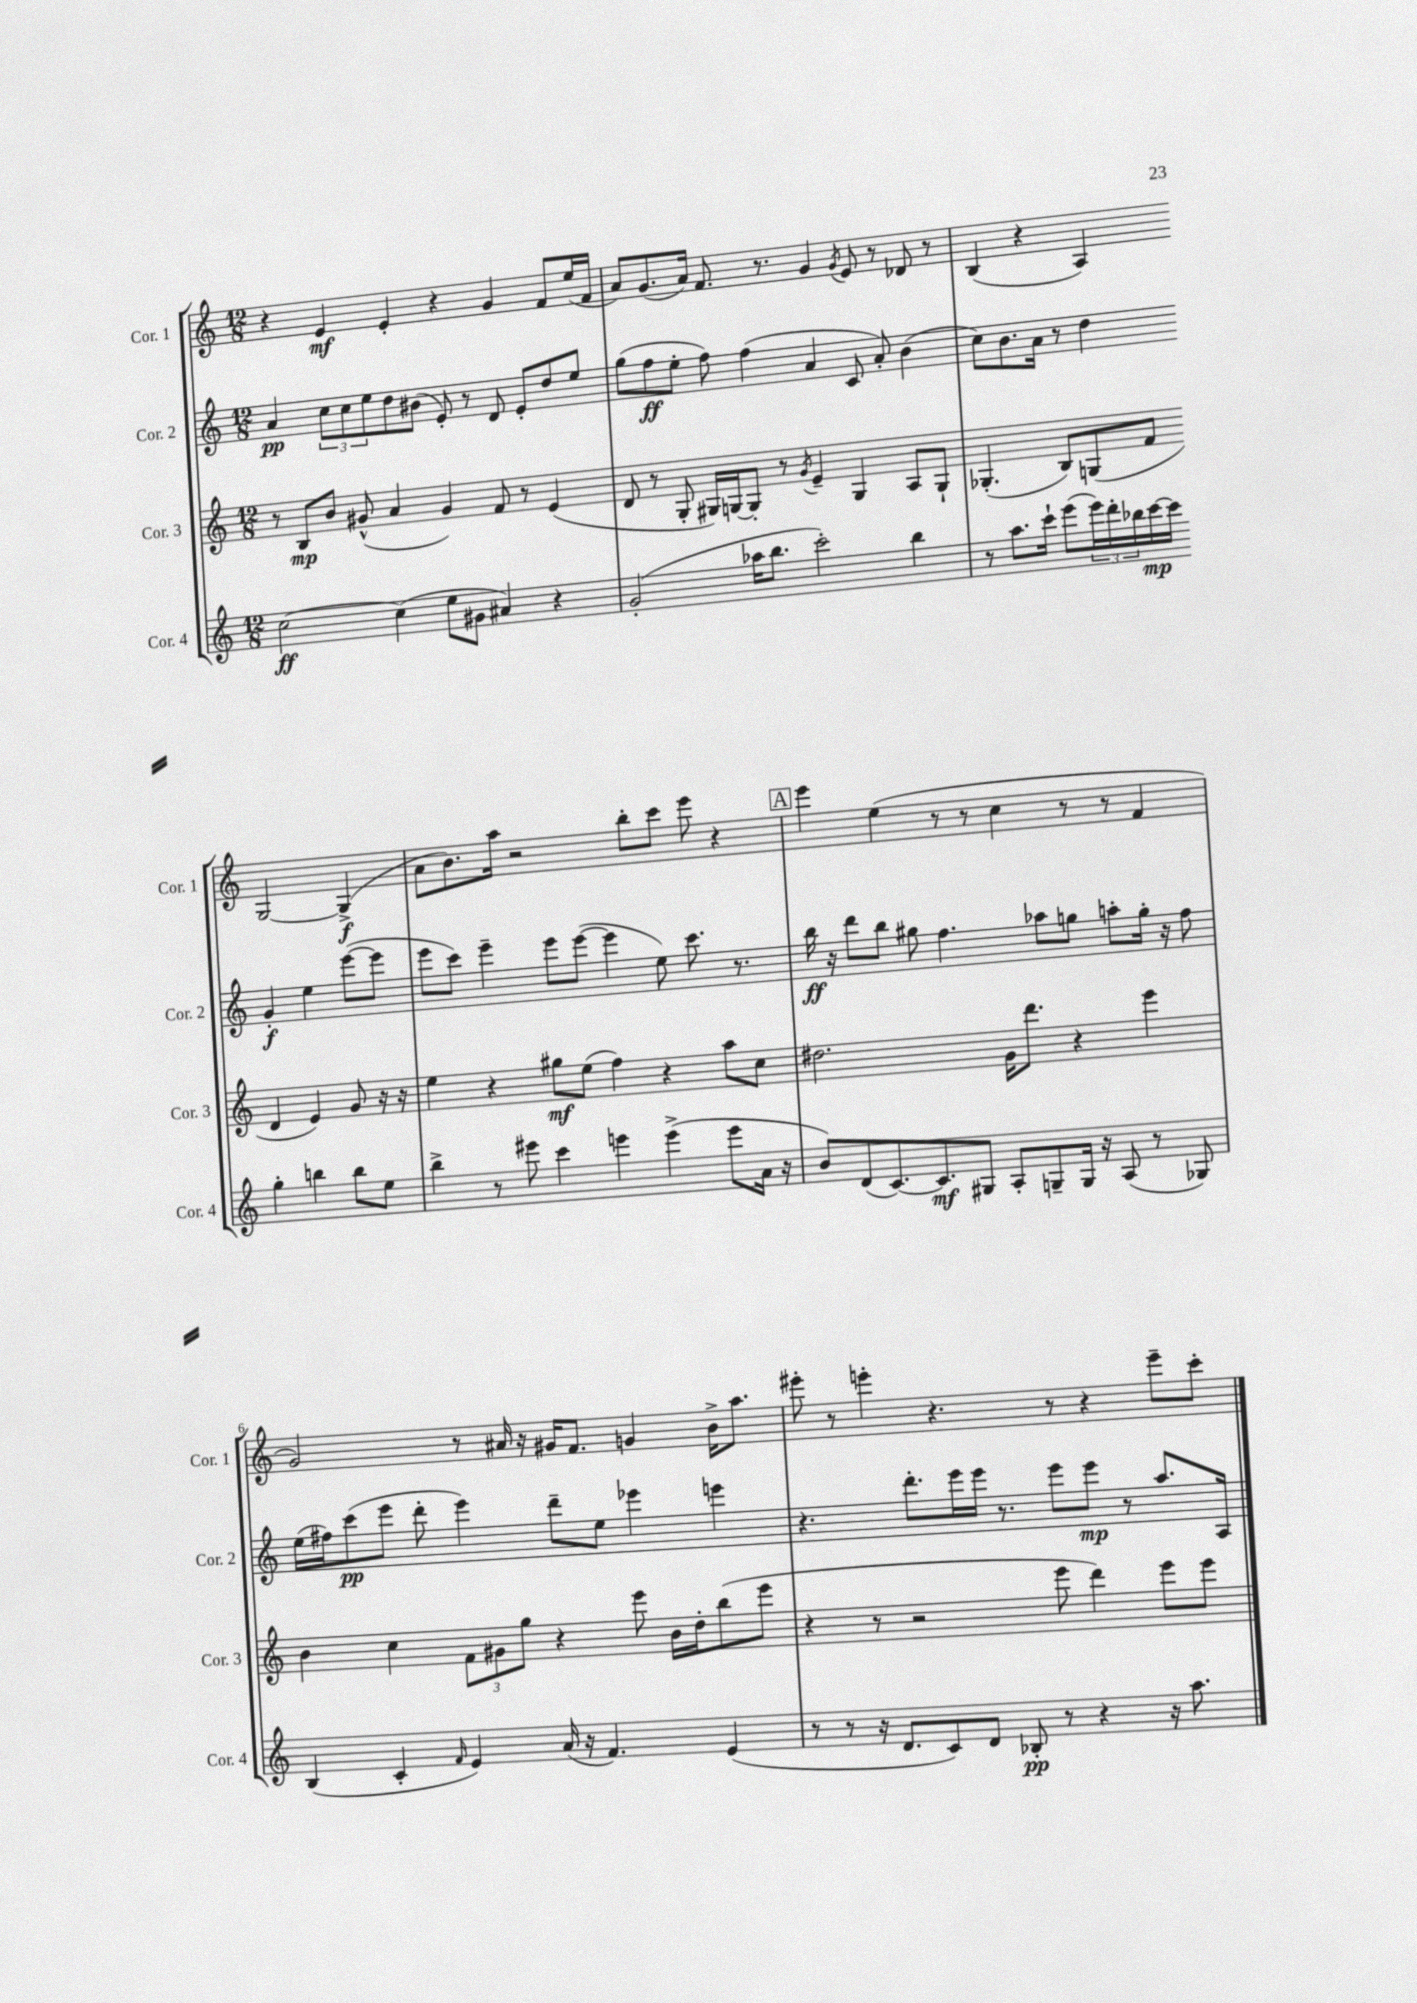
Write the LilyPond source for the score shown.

<<
\new StaffGroup <<
\new Staff = "s0" \with { instrumentName = "Cor. 1" shortInstrumentName = "Cor. 1" } {
    \clef treble \key c \major \numericTimeSignature \time 12/8
    r4 e'4\mf e'4-. r4 g'4 f'8 e''16( f'16 |
    a'8) g'8.( a'16) f'8. r8. g'4 \acciaccatura { g'8 } e'8 r8 des'8 r8 |
    b4( r4 a4) g2~ g4->\f( |
    a'8 b'8.) a''16 r2 b''8-. c'''8 e'''8 r4 |
    \mark \markup { \box "A" } e'''4 e''4( r8 r8 c''4 r8 r8 f'4 |
    g'2) r8 ais'16 r16 gis'16 f'8. g'4 b'16-> a''8. |
    eis'''8-. r8 e'''4-. r4. r8 r4 e'''8-- c'''8-. \bar "|." |
}
\new Staff = "s1" \with { instrumentName = "Cor. 2" shortInstrumentName = "Cor. 2" } {
    \clef treble \key c \major \numericTimeSignature \time 12/8
    a'4\pp \tuplet 3/2 { c''8 c''8 e''8 } d''8 bis'8( e'8-.) r8 d'8 e'8-. d''8 e''8 |
    g''8( f''8\ff e''8-. f''8) f''4( a'4 c'8 a'8-.) b'4( |
    c''8) b'8. a'16 r8 d''4 g'4-.\f e''4 e'''8~( e'''8 |
    e'''8 c'''8) e'''4-- e'''8 e'''8~( e'''4 e''8) c'''8. r8. |
    \mark \markup { \box "A" } b''16\ff r16 d'''8 b''8 gis''8 f''4. aes''8 g''8 a''8-. g''16-. r16 f''8 |
    e''16( fis''16) c'''8\pp( e'''8 d'''8-. e'''4) d'''8-- e''8 ees'''4 e'''4 |
    r4. d'''8.-. e'''16 e'''16 r8. e'''8 e'''8\mp r8 a''8. a16 \bar "|." |
}
\new Staff = "s2" \with { instrumentName = "Cor. 3" shortInstrumentName = "Cor. 3" } {
    \clef treble \key c \major \numericTimeSignature \time 12/8
    r8 b8\mp b'8 gis'8-^( a'4 gis'4) f'8 r8 e'4( |
    d'8 r8 g8-. gis16) g16~ g8-. r8 \acciaccatura { g'8 } e'4-- g4 a8 g8-! |
    ges4.-.( b8) g8( f'8 d'4 e'4) g'8 r16 r16 |
    e''4 r4 gis''8\mf e''8( f''4) r4 a''8 c''8 |
    \mark \markup { \box "A" } dis''2. g'16 d'''8. r4 e'''4 |
    b'4 c''4 \tuplet 3/2 { f'8 gis'8 g''8 } r4 e'''8 b'16 d''16-. b''8( e'''8 |
    r4 r8 r2 e'''8 d'''4) e'''8 e'''8 \bar "|." |
}
\new Staff = "s3" \with { instrumentName = "Cor. 4" shortInstrumentName = "Cor. 4" } {
    \clef treble \key c \major \numericTimeSignature \time 12/8
    c''2~\ff c''4( e''8 gis'8 ais'4) r4 |
    g'2-.( aes''16 b''8. c'''2-.) b''4 |
    r8 a''8. c'''16-! e'''8( \tuplet 3/2 { e'''16) d'''16-. bes''16 } c'''16~\mp c'''16 g''4-. b''4 b''8 e''8 |
    b''4-> r8 eis'''8 c'''4 e'''4 e'''4->( e'''8 a'16 r16 |
    \mark \markup { \box "A" } b'8) d'8( c'8.~) c'8.\mf gis8 a8-. g8-- g16 r16 a8( r8 ges8) |
    b4( c'4-. \grace { f'16 } e'4) a'16( r16 f'4.) e'4( |
    r8 r8 r16 d'8. c'8) d'8 bes8-.\pp r8 r4 r16 a''8. \bar "|." |
}
>>
>>
